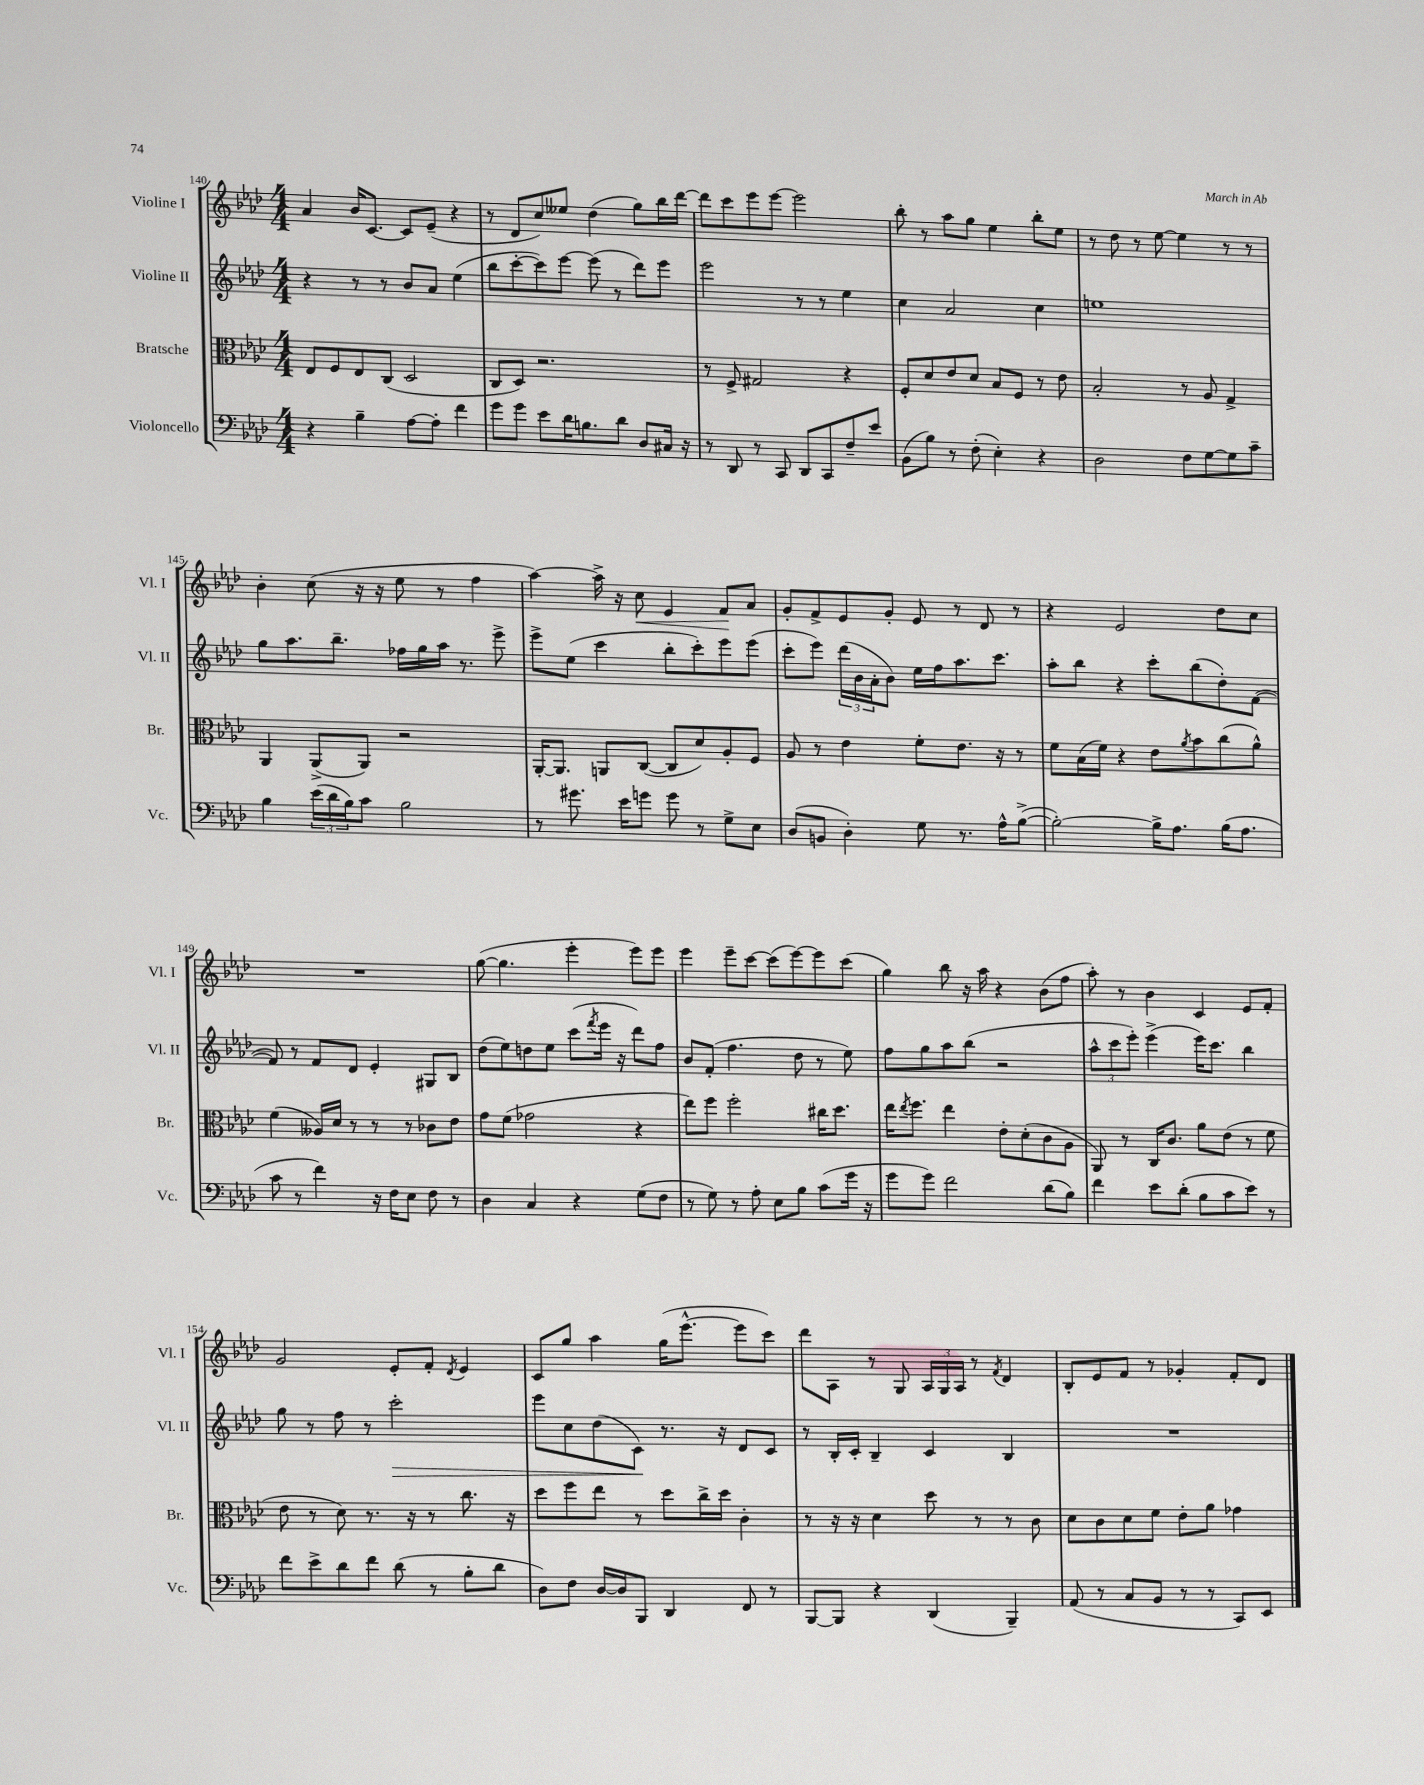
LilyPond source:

<<
\new StaffGroup <<
\new Staff = "s0" \with { instrumentName = "Violine I" shortInstrumentName = "Vl. I" } {
    \clef treble \key aes \major \numericTimeSignature \time 4/4
    aes'4 bes'16 c'8.~ c'8 ees'8--( r4 |
    r8 des'8 c''8) eeses''8 des''4( g''8) bes''16 des'''16~ |
    des'''8 c'''8 ees'''8 ees'''8~ ees'''2 |
    bes''8-. r8 aes''8 g''8 ees''4 bes''8-. ees''8 |
    r8 des''8 r8 ees''8~ ees''4 r8 r8 |
    bes'4-. c''8( r16 r16 ees''8 r8 f''4 |
    aes''4~) aes''16-> r16 c''8\< ees'4 f'8\! aes'8 |
    g'8-. f'8-> ees'8 g'8-. ees'8 r8 des'8 r8 |
    r4 ees'2 des''8 c''8 |
    R1 |
    g''8~( g''4. ees'''4-. ees'''8) ees'''8 |
    ees'''4 ees'''8-- c'''8~ c'''8( ees'''8~) ees'''8 c'''8( |
    g''4) bes''8 r16 aes''16 r4 bes'8( f''8 |
    aes''8-.) r8 bes'4 c'4 ees'8 f'8-. |
    g'2 ees'8-. f'8-. \acciaccatura { des'8 } ees'4 |
    c'8 g''8 aes''4 g''16( ees'''8.~-^ ees'''8 c'''8) |
    des'''8 aes8 r8 g8 \tuplet 3/2 { aes16 g16 aes16 } r8 \acciaccatura { f'8 } des'4 |
    bes8-. ees'8 f'8 r8 ges'4-. f'8-. des'8 \bar "|." |
}
\new Staff = "s1" \with { instrumentName = "Violine II" shortInstrumentName = "Vl. II" } {
    \clef treble \key aes \major \numericTimeSignature \time 4/4
    r4 r8 r8 bes'8 aes'8 ees''4( |
    bes''8 c'''8~-. c'''8) ees'''8~ ees'''8( r8 des'''8) ees'''8 |
    ees'''2 r8 r8 ees''4 |
    c''4 aes'2 c''4 |
    e''1 |
    g''8 aes''8. bes''8.-- fes''16 g''16 aes''16 r8. ees'''8-> |
    ees'''8-> ees''8( c'''4 bes''8-. c'''8-.) ees'''8 ees'''8( |
    c'''8-. ees'''8) \tuplet 3/2 { des'''16( bes'16 aes'16-. } bes'8) ees''16 f''16 aes''8. c'''8. |
    aes''8-. bes''8 r4 c'''8-. bes''8( des''8-.) f'8~( |
    f'8) r8 f'8 des'8 ees'4-. gis8 bes8 |
    des''8( ees''8) d''8 ees''8 c'''8( \acciaccatura { f'''8 } ees'''16 r16 des'''8) f''8 |
    bes'8 f'8-.( f''4. des''8 r8 ees''8) |
    f''8 g''8 aes''8 bes''8( r2 |
    \tuplet 3/2 { aes''8-^ c'''8 ees'''8-.) } ees'''4->( ees'''16) c'''8. bes''4 |
    g''8 r8 f''8 r8 c'''2-.\> |
    ees'''8 c''8 des''8( c'8\!) r8. r16 des'8 c'8 |
    r8 bes16-. c'16-. bes4-- c'4 bes4 |
    R1 \bar "|." |
}
\new Staff = "s2" \with { instrumentName = "Bratsche" shortInstrumentName = "Br." } {
    \clef alto \key aes \major \numericTimeSignature \time 4/4
    ees8 f8 ees8 c8( des2 |
    c8 des8) r2. |
    r8 f8-> gis2 r4 |
    f8-. des'8 ees'8 des'8 bes8 f8 r8 ees'8 |
    bes2-. r8 aes8 g4-> |
    aes,4 aes,8->( aes,8) r2 |
    aes,16~-. aes,8. a,8 c8~( c8 des'8) aes8-. f8 |
    aes8 r8 ees'4 f'8-. ees'8. r16 r8 |
    f'8 bes16( f'16) r4 ees'8 \acciaccatura { aes'8 } bes'8 c''8( aes'8-^) |
    f'4( aeses16) des'16 r8 r8 r8 ces'8 ees'8 |
    g'8 f'8( ges'2 r4 |
    ees''8) f''8 f''2-. cis''16 des''8. |
    ees''16 \acciaccatura { ees''8 } f''8. ees''4 ees'8-. des'8-.( c'8 aes8 |
    aes,8) r8 c16 c'8. aes'8 ees'8( r8 f'8 |
    ees'8 r8 des'8) r8. r16 r8 c''8. r16 |
    des''8 f''8 ees''8 r8 des''8 c''16-> des''16 c'4-. |
    r8 r16 r16 des'4 des''8 r8 r8 c'8 |
    des'8 c'8 des'8 f'8 ees'8-. aes'8 ges'4 \bar "|." |
}
\new Staff = "s3" \with { instrumentName = "Violoncello" shortInstrumentName = "Vc." } {
    \clef bass \key aes \major \numericTimeSignature \time 4/4
    r4 bes4-- aes8~ aes8-. f'4 |
    g'8 g'8 ees'8 des'16 b8. des'8 des8 cis16 r16 |
    r8 des,8 r8 c,8 des,8 c,8 f8-- ees'8 |
    bes,8( bes8) r8 f8-.( ees4-.) r4 |
    des2 f8 g8~ g8 c'8-- |
    bes4 \tuplet 3/2 { ees'16( des'16 bes16) } c'8 bes2 |
    r8 gis'8. ees'16 g'8 g'8 r8 g8-> ees8 |
    des8( b,8 des4-.) g8 r8. aes16-^ bes8~->( |
    bes2~-.) bes16-> aes8. bes16( aes8. |
    c'8 r8 f'4) r16 f16 ees8 f8 r8 |
    des4 c4 r4 g8( f8 |
    r8 g8) r8 aes8-. ees8 bes8 c'8( g'16 r16 |
    g'8 g'8) f'2 des'8( bes8) |
    f'4 ees'8 des'8-.( bes8 c'8 ees'8) r8 |
    f'8 ees'8-> des'8 f'8 des'8( r8 bes8-. des'8 |
    des8) f8 des16~ des16 bes,,8 des,4 f,8 r8 |
    bes,,8~ bes,,8 r4 des,4( bes,,4--) |
    aes,8( r8 c8 bes,8 r8 r8 c,8) ees,8 \bar "|." |
}
>>
>>
\layout { \context { \Score currentBarNumber = #140 } }
